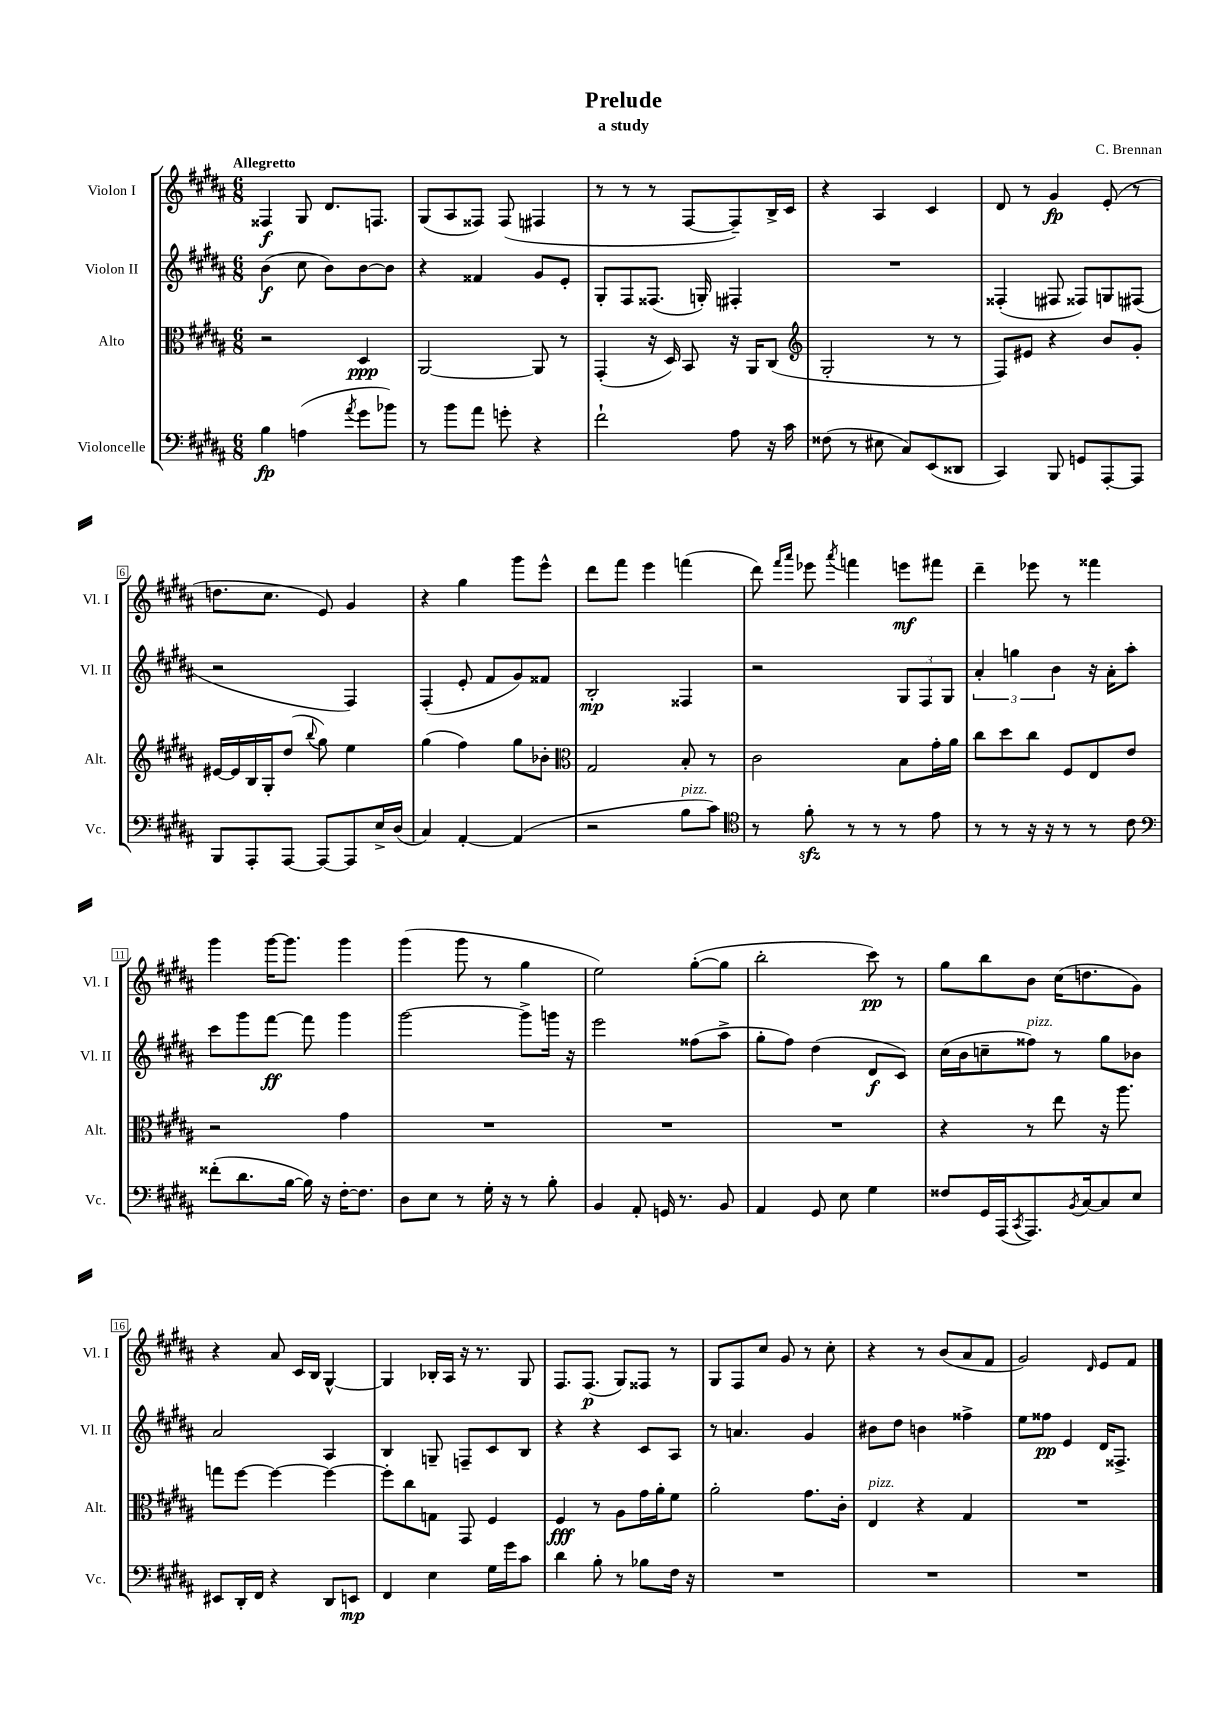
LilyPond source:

\header { title = "Prelude" composer = "C. Brennan" subtitle = "a study" }
<<
\new StaffGroup <<
\new Staff = "s0" \with { instrumentName = "Violon I" shortInstrumentName = "Vl. I" } {
    \clef treble \key b \major \numericTimeSignature \time 6/8 \tempo "Allegretto"
    fisis4\f gis8 dis'8. f8. |
    gis8( ais8 fisis8) fisis8( fis4 |
    r8 r8 r8 fis8~ fis8--) b16-> cis'16 |
    r4 ais4 cis'4 |
    dis'8 r8 gis'4\fp e'8-.( r8 |
    d''8. cis''8. e'8) gis'4 |
    r4 gis''4 gis'''8 e'''8-^ |
    dis'''8 fis'''8 e'''4 f'''4( |
    dis'''8) \grace { fis'''16 ais'''16 } ees'''8 \acciaccatura { ais'''8 } f'''4 e'''8\mf fis'''8 |
    dis'''4-- ees'''8 r8 fisis'''4 |
    gis'''4 gis'''16~ gis'''8. gis'''4 |
    gis'''4( gis'''8 r8 gis''4 |
    e''2) gis''8~-.( gis''8 |
    b''2-. cis'''8\pp) r8 |
    gis''8 b''8 b'8 cis''16( d''8. gis'8) |
    r4 ais'8 cis'16 b16 gis4~-^ |
    gis4 bes16-. ais16 r16 r8. gis8 |
    fis8. fis8.\p( gis8) fisis8 r8 |
    gis8 fis8 cis''8 gis'8 r8 cis''8-. |
    r4 r8 b'8( ais'8 fis'8 |
    gis'2) \grace { dis'16 } e'8 fis'8 \bar "|." |
}
\new Staff = "s1" \with { instrumentName = "Violon II" shortInstrumentName = "Vl. II" } {
    \clef treble \key b \major \numericTimeSignature \time 6/8
    b'4\f( cis''8 b'8) b'8~ b'8 |
    r4 fisis'4 gis'8 e'8-. |
    gis8-. fis8 fisis8.( g16-.) fis4-. |
    R2. |
    fisis4-.( fis8 fisis8) g8 fis8( |
    r2 fis4) |
    fis4-.( e'8-. fis'8 gis'8) fisis'8 |
    b2-.\mp fisis4 |
    r2 \tuplet 3/2 { gis8 fis8 gis8 } |
    \tuplet 3/2 { ais'4-. g''4 b'4 } r16 ais'16-. ais''8-. |
    cis'''8 gis'''8 fis'''8~\ff fis'''8 gis'''4 |
    gis'''2~ gis'''8-> g'''16 r16 |
    e'''2 fisis''8( ais''8-> |
    gis''8-. fis''8) dis''4( dis'8\f cis'8) |
    cis''16( b'16 c''8-- fisis''8^\markup { \italic "pizz." }) r8 gis''8 bes'8 |
    ais'2 ais4 |
    b4 g8-- f8-- cis'8 b8 |
    r4 r4 cis'8 ais8 |
    r8 a'4. gis'4 |
    bis'8 dis''8 b'4 fisis''4-> |
    e''8 fisis''8\pp e'4 dis'16 fisis8.-> \bar "|." |
}
\new Staff = "s2" \with { instrumentName = "Alto" shortInstrumentName = "Alt." } {
    \clef alto \key b \major \numericTimeSignature \time 6/8
    r2 dis4\ppp |
    ais,2~ ais,8 r8 |
    gis,4-.( r16 dis16) b,8 r16 ais,16 cis8( |
    \clef treble gis2-. r8 r8 |
    fis8) eis'8 r4 b'8 gis'8-. |
    eis'16~ eis'16 b16 gis16-. dis''8( \appoggiatura { b''8 } gis''8) e''4 |
    gis''4( fis''4) gis''8 bes'8-. |
    \clef alto gis2 b8-. r8 |
    cis'2 b8 gis'16-. ais'16 |
    cis''8 dis''8 cis''8 fis8 e8 e'8 |
    r2 gis'4 |
    R2. |
    R2. |
    R2. |
    r4 r8 e''8 r16 ais''8. |
    g''8 fis''8~ fis''4~ fis''4~ |
    fis''8-. cis''8 g8 gis,8 fis4 |
    fis4\fff r8 ais8 gis'16 ais'16-. fis'8 |
    ais'2-. gis'8. cis'16-. |
    e4^\markup { \italic "pizz." } r4 gis4 |
    R2. \bar "|." |
}
\new Staff = "s3" \with { instrumentName = "Violoncelle" shortInstrumentName = "Vc." } {
    \clef bass \key b \major \numericTimeSignature \time 6/8
    b4\fp a4( \acciaccatura { ais'8 } gis'8 bes'8) |
    r8 b'8 ais'8 g'8-. r4 |
    fis'2-! ais8 r16 cis'16 |
    fisis8( r8 eis8 cis8) e,8( disis,8 |
    cis,4) b,,8 g,8 ais,,8~-. ais,,8 |
    b,,8 ais,,8-. ais,,8~ ais,,8~ ais,,8 e16-> dis16( |
    cis4) ais,4~-. ais,4( |
    r2 b8^\markup { \italic "pizz." } cis'8) |
    \clef tenor r8 fis'8-.\sfz r8 r8 r8 e'8 |
    r8 r8 r16 r16 r8 r8 cis'8 |
    \clef bass fisis'8-.( dis'8. b16~ b16) r16 fis16~-. fis8. |
    dis8 e8 r8 gis16-. r16 r8 b8-. |
    b,4 ais,8-. g,16 r8. b,8 |
    ais,4 gis,8 e8 gis4 |
    fisis8 gis,16 ais,,16( \acciaccatura { cis,8 } ais,,8.) \acciaccatura { b,8 } cis16~ cis8 e8 |
    eis,8 dis,16-. fis,16 r4 dis,8 e,8\mp |
    fis,4 e4 gis16 gis'16 cis'8 |
    dis'4 b8-. r8 bes8 fis16 r16 |
    R2. |
    R2. |
    R2. \bar "|." |
}
>>
>>
\layout { \context { \Score \override BarNumber.stencil = #(make-stencil-boxer 0.1 0.3 ly:text-interface::print) } }
